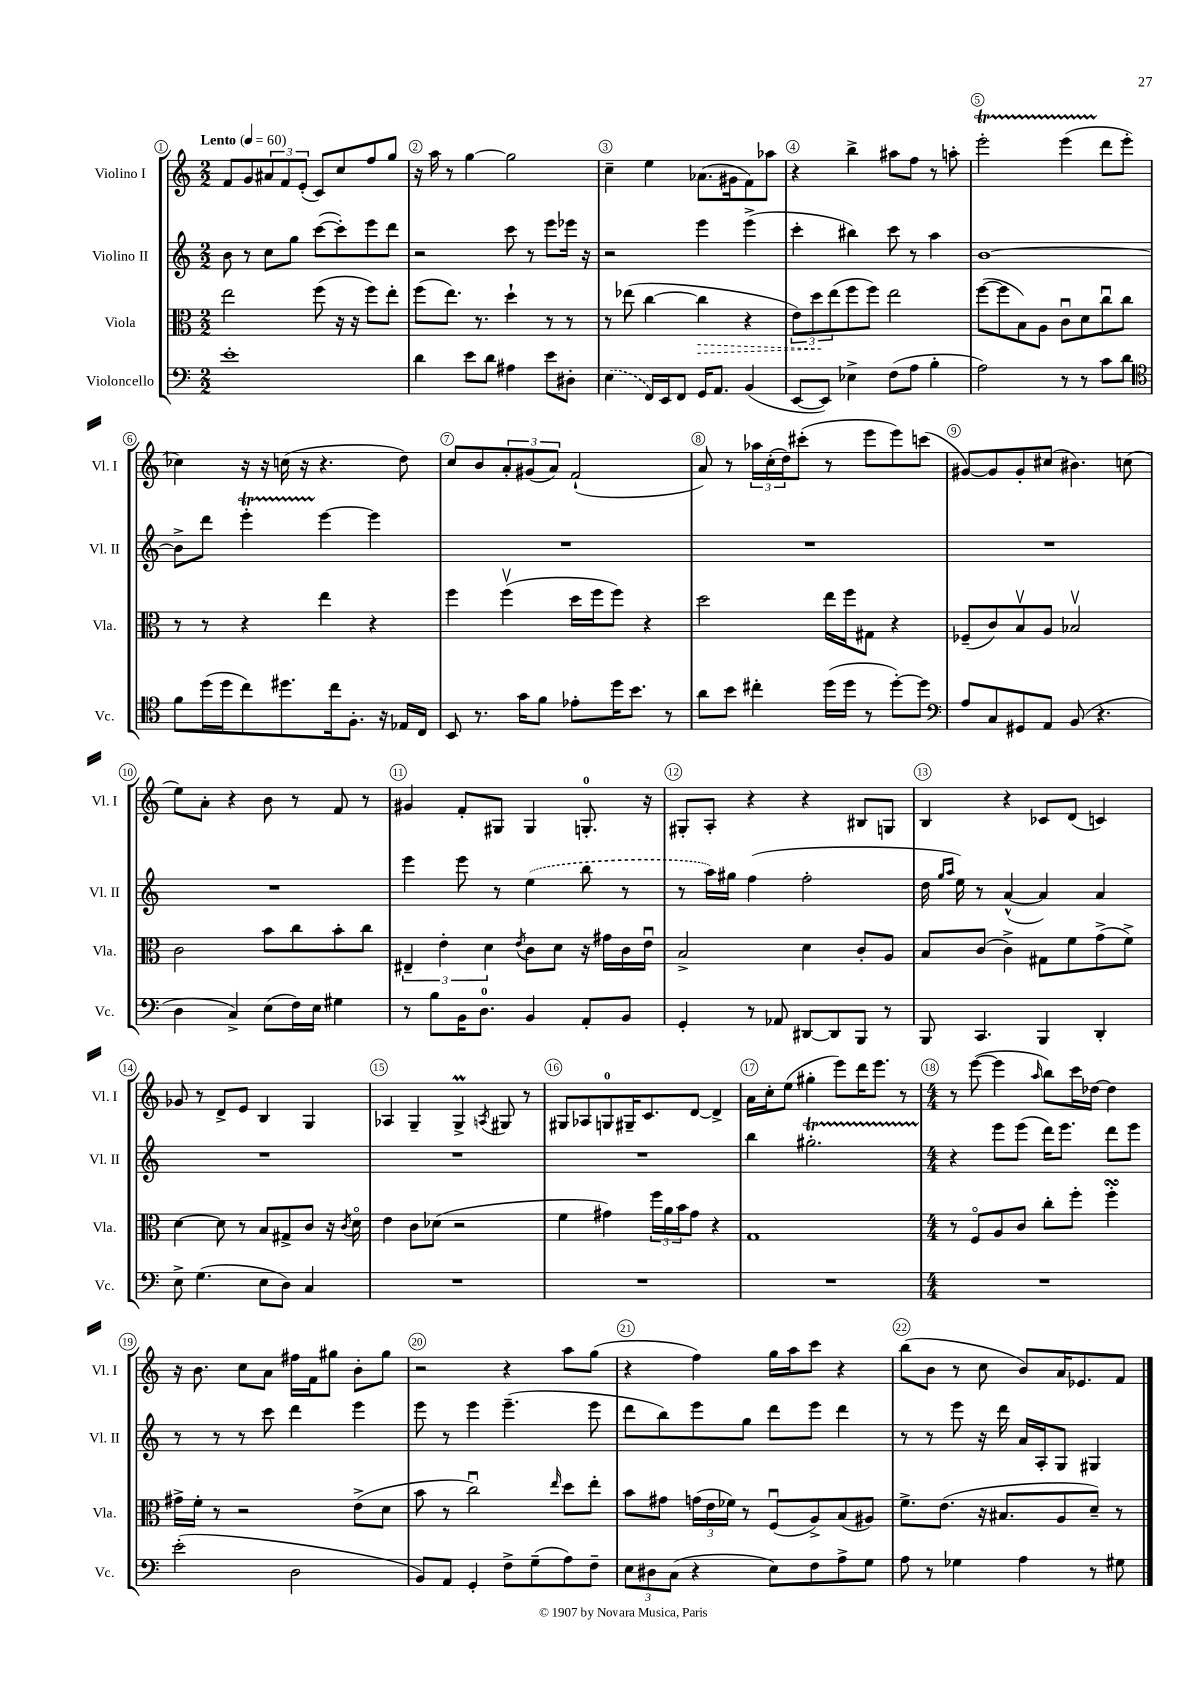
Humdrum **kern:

**kern	**kern	**kern	**kern
*staff4	*staff3	*staff2	*staff1
*clefF4	*clefC3	*clefG2	*clefG2
*k[]	*k[]	*k[]	*k[]
*M2/2	*M2/2	*M2/2	*M2/2
*MM60	*MM60	*MM60	*MM60
1e'	2ee	8b	8f
.	.	8r	8g
.	.	8cc	12a#
.	.	.	12f
.	.	8gg	.
.	.	.	(12e'
.	(8ff	([8ccc	8c)
.	16r	8ccc'])	8cc
.	16r	.	.
.	8ff)	8eee	8ff
.	8ee'	8ddd	8gg
=	=	=	=
4d	(8ff	2r	16r
.	.	.	16aa
.	8.ee)	.	8r
8e	.	.	[4gg
.	8.r	.	.
8d	.	.	.
4A#	4dd`	8ccc	2gg]
.	.	8r	.
8e	8r	8eee	.
8D#'	8r	16eee-	.
.	.	16r	.
=	=	=	=
(4E	8r	2r	4cc~
.	(8ee-	.	.
16FF)	[4cc	.	4ee
16EE	.	.	.
8FF	.	.	.
16GG	4cc]	4eee	(8.a-
8.AA	.	.	.
.	.	.	16g#
(4BB	4r	(4eee^	8f)
.	.	.	8aa-
=	=	=	=
[8EE	12e)	4ccc'	4r
.	12dd	.	.
8EE])	.	.	.
.	(12ee	.	.
4E-^	8ff	4bb#)	4bb^
.	8ff)	.	.
(8F	2ee	8ccc	8aa#
8A	.	8r	8ff
4B'	.	4aa	8r
.	.	.	8aa'
=	=	=	=
2A)	([8ff	[1b	2eee'
.	8ff]	.	.
.	8B)	.	.
.	8A	.	.
8r	8cu	.	(4eee
8r	8d	.	.
8c	8ccu	.	8ddd
8d	8cc	.	8eee'
=	=	=	=
*clefC4	*	*	*
8f	8r	8b^]	4cc-)
(16dd	8r	8ddd	.
16dd	.	.	.
8cc)	4r	4eee'	16r
.	.	.	16r
8.dd#	.	.	(16cc
.	.	.	16r
.	4ee	[4eee	4.r
16cc	.	.	.
8.F'	.	.	.
.	4r	4eee]	.
16r	.	.	.
16E-	.	.	8dd)
16C	.	.	.
=	=	=	=
8BB	4ff	1r	8cc
8.r	.	.	8b
.	(4ffv	.	12a'
16g	.	.	.
.	.	.	(12g#
8f	.	.	.
.	.	.	12a)
8e-'	16dd	.	(2f`
.	16ff	.	.
16dd	8ff)	.	.
8.b	.	.	.
.	4r	.	.
8r	.	.	.
=	=	=	=
8a	2dd	1r	8a)
8b	.	.	8r
4cc#'	.	.	24aa-
.	.	.	(24cc'
.	.	.	24dd)
.	.	.	(8ccc#'
(16dd	16ee	.	8r
16dd	16ff	.	.
8r	8G#	.	8eee
[8dd')	4r	.	8eee)
8dd]	.	.	(8ccc
=	=	=	=
*clefF4	*	*	*
8A	(8F-~	1r	[8g#)
8C	8c)	.	8g#]
8GG#	8Bv	.	8g#'
8AA	8A	.	(8cc#
(8BB	2B-v	.	4.b#)
4.r	.	.	.
.	.	.	(8cc
=	=	=	=
4D	2c	1r	8ee)
.	.	.	8a'
4C^)	.	.	4r
(8E	8b	.	8b
16F)	8cc	.	8r
16E	.	.	.
4G#	8b'	.	8f
.	8cc	.	8r
=	=	=	=
8r	6E#~	4eee	4g#
8B	.	.	.
.	6e'	.	.
16BB	.	8eee	8f'
8.D	.	.	.
.	6d	.	.
.	.	8r	8G#
.	8qe	.	.
4BB	8c	(4ee	4G#
.	8d	.	.
8AA'	16r	8bb	8.G'
.	16g#	.	.
8BB	16c	8r	.
.	16eu	.	16r
=	=	=	=
4GG'	2B^	8r	8G#'
.	.	16aa)	8A'
.	.	16gg#	.
8r	.	(4ff	4r
8AA-	.	.	.
[8DD#	4d	2ff'	4r
8DD#]	.	.	.
8BBB	8c'	.	8B#
8r	8A	.	8G
=	=	=	=
8BBB	8B	16dd	4B
.	.	16qqgg	.
.	.	16qqaa	.
.	.	16ee)	.
4.CC	(8c	8r	.
.	4c^)	([4a^^	4r
4BBB	8G#	4a])	8c-
.	8f	.	(8d
4DD'	(8g^	4a	4c)
.	8f^)	.	.
=	=	=	=
8E^	[4d	1r	8g-
(4.G	.	.	8r
.	8d]	.	8d^
.	8r	.	8e
8E	8B	.	4B
8D)	8G#^	.	.
4C	8c	.	4G
.	16r	.	.
.	8qc	.	.
.	16do	.	.
=	=	=	=
1r	4e	1r	4A-
.	8c	.	4G~
.	(8d-	.	.
.	2r	.	4G^
.	.	.	8qA
.	.	.	8G#
.	.	.	8r
=	=	=	=
1r	4f	1r	8G#
.	.	.	8A-
.	4g#)	.	8G
.	.	.	16G#~
.	.	.	8.c
.	24ff	.	.
.	24a	.	.
.	24b	.	.
.	8g#	.	[8d
.	4r	.	4d^]
=	=	=	=
1r	1G	4bb	16a
.	.	.	16cc'
.	.	.	(8ee
.	.	2.gg#'	4gg#'
.	.	.	8eee)
.	.	.	16ddd
.	.	.	8.eee
.	.	.	8r
=	=	=	=
*M4/4	*M4/4	*M4/4	*M4/4
1r	8r	4r	8r
.	8Fo	.	([8eee
.	8A	8eee	4eee]
.	8c	(8eee	.
.	.	.	16qqaa
.	8cc'	16ddd)	8bb)
.	.	8.eee	.
.	8ff'	.	16ccc
.	.	.	[16dd-
.	4ff'	8ddd	4dd-]
.	.	8eee	.
=	=	=	=
(2e'	16g#^	8r	16r
.	16f'	.	8.b
.	8r	8r	.
.	2r	8r	8cc
.	.	8ccc	8a
2D	.	4ddd	16ff#
.	.	.	16f
.	.	.	8gg#
.	(8e^	4eee	8b'
.	8d	.	8gg#
=	=	=	=
8BB)	8b	8eee	2r
8AA	8r	8r	.
4GG'	2ccu)	4eee	.
8F^	.	(4.eee~	4r
(8G~	.	.	.
.	16qqee	.	.
8A)	8dd	.	8aa
8F~	8ee'	8eee	(8gg
=	=	=	=
12E	8b	8ddd	4r
12D#	.	.	.
.	8g#	8bb)	.
(12C	.	.	.
4r	(24g	8eee	4ff)
.	24e	.	.
.	24f-)	.	.
.	8r	8gg	.
8E)	(8Fu	8ddd	16gg
.	.	.	16aa
8F	8A^)	8eee	8ccc
8A^	(8B	4ddd	4r
8G	8A#)	.	.
=	=	=	=
8A	8.f^	8r	(8bb
8r	.	8r	8b
.	(8.e	.	.
4G-	.	8eee	8r
.	16r	16r	8cc
.	8.B#	16ddd	.
4A	.	16a	8b)
.	.	16A'	.
.	8A	8G	16a
.	.	.	8.e-
8r	8d~)	4G#	.
8G#	8r	.	8f
==	==	==	==
*-	*-	*-	*-
